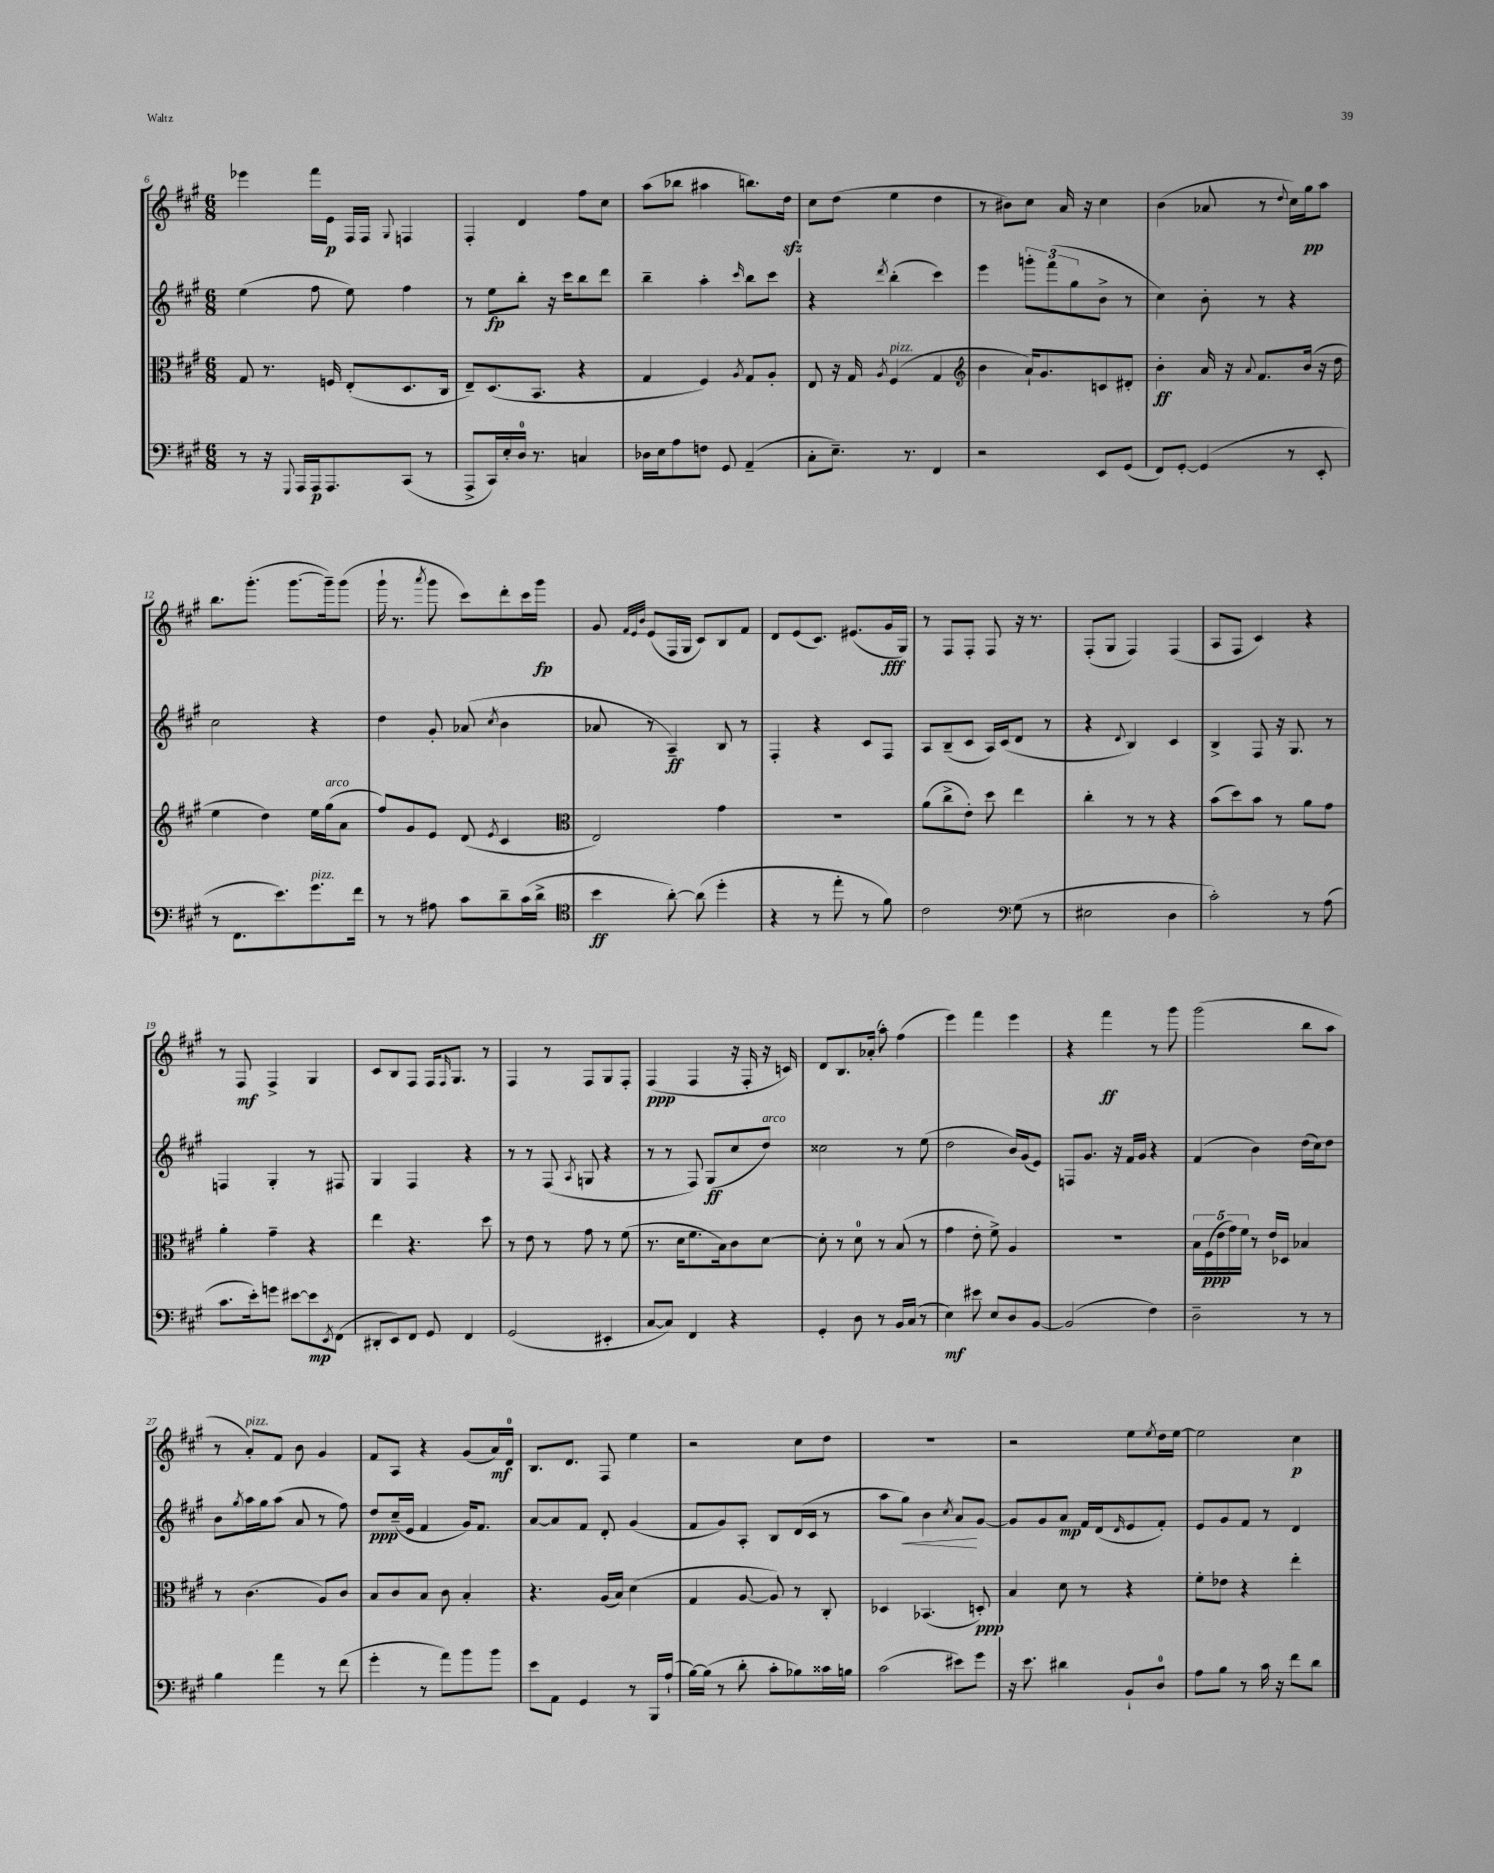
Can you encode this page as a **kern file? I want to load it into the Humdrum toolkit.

**kern	**dynam	**kern	**dynam	**kern	**dynam	**kern	**dynam
*part4	*part4	*part3	*part3	*part2	*part2	*part1	*part1
*staff4	*staff4	*staff3	*staff3	*staff2	*staff2	*staff1	*staff1
*clefF4	*	*clefC3	*	*clefG2	*	*clefG2	*
*k[f#c#g#]	*	*k[f#c#g#]	*	*k[f#c#g#]	*	*k[f#c#g#]	*
*M6/8	*	*M6/8	*	*M6/8	*	*M6/8	*
=6	=6	=6	=6	=6	=6	=6	=6
8r	.	8G#/	.	(4ee\	.	4eee-X\	.
16r	.	8.r	.	.	.	.	.
8qqGGG#/	.	.	.	.	.	.	.
16AAA/LL	.	.	.	.	.	.	.
16AAA/J	p	.	.	8ff#\	.	16fff#\LL	.
8.AAA/	.	16Fn/	.	.	.	16e\JJ	p
.	.	(8E'/L	.	8ee\)	.	16F#/LL	.
.	.	.	.	.	.	16F#/JJ	.
.	.	.	.	.	.	8qqG#/	.
(8CC#/J	.	8.D/	.	4ff#\	.	4Fn/	.
8r	.	.	.	.	.	.	.
.	.	16C#/Jk	.	.	.	.	.
=7	=7	=7	=7	=7	=7	=7	=7
8AAA^/L	.	8E~/L)	.	8r	.	4F#'/	.
16CC#/L)	.	(8.D/	.	8ee\L	fp	.	.
16E'/	.	.	.	.	.	.	.
16D/JJ	.	.	.	8bb'\J	.	4d/	.
8.r	.	8.BB/J	.	.	.	.	.
.	.	.	.	16r	.	.	.
.	.	.	.	16ccc#\KL	.	.	.
4Cn/	.	4r	.	8bb\	.	8ff#\L	.
.	.	.	.	8ddd\J	.	8cc#\J	.
=8	=8	=8	=8	=8	=8	=8	=8
16D-X\LL	.	4G#/	.	4bb~\	.	(8aa\L	.
16E\J	.	.	.	.	.	.	.
8A\	.	.	.	.	.	8bb-X\J	.
8Fn\J	.	4F#/)	.	4aa'\	.	4aa#X\	.
8GG#/	.	.	.	.	.	.	.
.	.	8qA/	.	16qqccc#/	.	.	.
(4AA~/	.	8G#/L	.	8bb\L	.	8.bbn\L)	.
.	.	8A'/J	.	8ccc#\J	.	.	.
.	.	.	.	.	.	16ddzz\Jk	.
=9	=9	=9	=9	=9	=9	=9	=9
8C#'\L	.	8E/	.	4r	.	8cc#\L	.
8.E~\J)	.	16r	.	.	.	(8dd\J	.
.	.	16G#/	.	.	.	.	.
.	.	8qA/	.	8qddd/	.	.	.
!	!	!LO:TX:a:i:t=pizz.	!	!	!	!	!
.	.	(4F#/	.	(4bb'\	.	4ee\	.
8.r	.	.	.	.	.	.	.
4FF#/	.	4G#/	.	4ccc#\)	.	4dd\	.
=10	=10	=10	=10	=10	=10	=10	=10
*	*	*clefG2	*	*	*	*	*
2r	.	4b\	.	4eee\	.	8r	.
.	.	.	.	.	.	8b#X\L)	.
.	.	16a`/KL)	.	12gggn'\L	.	8cc#\J	.
.	.	8.g#/	.	.	.	.	.
.	.	.	.	(12fff#\	.	.	.
.	.	.	.	.	.	16a/	.
.	.	.	.	12gg#\	.	.	.
.	.	.	.	.	.	16r	.
8EE/L	.	8cn/	.	8b^\J	.	4cc#\	.
(8GG#/J	.	8d#X'/J	.	8r	.	.	.
=11	=11	=11	=11	=11	=11	=11	=11
8FF#/L)	.	4b'\	ff	4cc#\)	.	(4b\	.
[8GG#'/J	.	.	.	.	.	.	.
(4GG#/]	.	16a/	.	8b'\	.	8a-X/	.
.	.	16r	.	.	.	.	.
.	.	8qqa/	.	.	.	.	.
.	.	8.f#/L	.	8r	.	8r	.
.	.	.	.	.	.	8qqdd/	.
8r	.	.	.	4r	.	16cc#\LL)	.
.	.	(16b/Jk	.	.	.	16gg#\J	pp
8EE'/	.	16r	.	.	.	8aa\J	.
.	.	16dd\	.	.	.	.	.
!!LO:LB:g=z
=12	=12	=12	=12	=12	=12	=12	=12
8r	.	4ee\	.	2cc#\	.	8.bb\L	.
8.FF#\L	.	.	.	.	.	.	.
.	.	.	.	.	.	(8.ggg#'\J	.
.	.	4dd\)	.	.	.	.	.
8.e\)	.	.	.	.	.	.	.
.	.	.	.	.	.	[8.ggg#\L	.
!LO:TX:a:i:t=pizz.	!	!	!	!	!	!	!
8.g#\	.	16ee\LL	.	4r	.	.	.
!	!	!LO:TX:a:i:t=arco	!	!	!	!	!
.	.	(16gg#\J	.	.	.	16ggg#~\k])	.
.	.	8a\J	.	.	.	(8ggg#\J	.
16f#\Jk	.	.	.	.	.	.	.
=13	=13	=13	=13	=13	=13	=13	=13
8r	.	8ff#/L)	.	4dd\	.	16ggg#`\	.
.	.	.	.	.	.	8.r	.
8r	.	8g#/	.	.	.	.	.
.	.	.	.	.	.	8qaaa/	.
8A#X\	.	8e/J	.	8g#'/	.	8ggg#\	.
8c#\L	.	(8d/	.	(8a-X/	.	8ccc#\L)	.
.	.	8qe/	.	8qcc#/	.	.	.
8d~\	.	4c#/	.	4b\	.	8ddd'\	.
(16c#\L	.	.	.	.	.	16ccc#\L	.
16d^\JJ	.	.	.	.	.	16ggg#\JJ	fp
=14	=14	=14	=14	=14	=14	=14	=14
*clefC4	*	*clefC3	*	*	*	*	*
4b\	ff	2E/)	.	8a-X/	.	8g#/	.
.	.	.	.	.	.	32qqf#/LLL	.
.	.	.	.	.	.	32qqe/	.
.	.	.	.	.	.	32qqb/JJJ	.
.	.	.	.	8r	.	(8e/L	.
[8a'\)	.	.	.	4A~/)	ff	16F#/L	.
.	.	.	.	.	.	16G#/JJ	.
(8a\]	.	.	.	.	.	8c#/L)	.
4dd'\	.	4g#\	.	8B/	.	8B/	.
.	.	.	.	8r	.	8f#/J	.
=15	=15	=15	=15	=15	=15	=15	=15
4r	.	2.r	.	4F#'/	.	8d/L	.
.	.	.	.	.	.	(8e/	.
8r	.	.	.	4r	.	8.c#/J)	.
8ee'\	.	.	.	.	.	.	.
.	.	.	.	.	.	(8.e#X/L	.
8r	.	.	.	8c#/L	.	.	.
8f#\)	.	.	.	8F#/J	.	16g#/L	fff
.	.	.	.	.	.	16G#/JJ)	.
=16	=16	=16	=16	=16	=16	=16	=16
2c#\	.	(8a\L	.	8A/L	.	8r	.
.	.	8cc#^\	.	(8B~/	.	8F#/L	.
.	.	8e'\J)	.	8c#/J	.	8F#'/J	.
.	.	8dd\	.	16A/LL)	.	8F#/	.
.	.	.	.	(16c#/J	.	.	.
*clefF4	*	*	*	*	*	*	*
(8G#\	.	4ee\	.	8d/J	.	16r	.
.	.	.	.	.	.	8.r	.
8r	.	.	.	8r	.	.	.
=17	=17	=17	=17	=17	=17	=17	=17
2E#X\	.	4cc#'\	.	4r	.	(8F#'/L	.
.	.	.	.	.	.	8G#/J	.
.	.	.	.	8qqd/	.	.	.
.	.	8r	.	4B/)	.	4F#/)	.
.	.	8r	.	.	.	.	.
4D\	.	4r	.	4c#/	.	(4F#/	.
=18	=18	=18	=18	=18	=18	=18	=18
2c#'\)	.	(8b\L	.	4B^/	.	8A/L	.
.	.	8dd\)	.	.	.	8F#/J	.
.	.	8b\J	.	8F#/	.	4c#/)	.
.	.	8r	.	16r	.	.	.
.	.	.	.	8.G#/	.	.	.
8r	.	8a\L	.	.	.	4r	.
(8A\	.	8g#\J	.	8r	.	.	.
!!LO:LB:g=z
=19	=19	=19	=19	=19	=19	=19	=19
8.c#\L	.	4a'\	.	4Fn/	.	8r	.
.	.	.	.	.	.	8F#/	mf
16e'\k)	.	.	.	.	.	.	.
8gn\J	.	4g#~\	.	4G#'/	.	4F#^/	.
[8e#X\L	.	.	.	.	.	.	.
8e#\]	mp	4r	.	8r	.	4G#/	.
8qEE/	.	.	.	.	.	.	.
(8FF#\J	.	.	.	8F#X/	.	.	.
=20	=20	=20	=20	=20	=20	=20	=20
8DD#X'/L	.	4ee\	.	4G#/	.	8c#/L	.
8EE/)	.	.	.	.	.	8B/	.
8FF#/J	.	4.r	.	4F#/	.	8F#/J	.
8GG#/	.	.	.	.	.	16F#/KL	.
.	.	.	.	.	.	16qqF#/	.
.	.	.	.	.	.	8.G#/J	.
4FF#/	.	.	.	4r	.	.	.
.	.	8dd\	.	.	.	8r	.
=21	=21	=21	=21	=21	=21	=21	=21
(2GG#/	.	8r	.	8r	.	4F#/	.
.	.	8e\	.	8r	.	.	.
.	.	8r	.	(8F#/	.	8r	.
.	.	.	.	8qA/	.	.	.
.	.	8g#\	.	8Gn/	.	8F#/L	.
4EE#X'/	.	8r	.	4r	.	8G#/	.
.	.	(8f#\	.	.	.	8F#'/J	.
=22	=22	=22	=22	=22	=22	=22	=22
[8C#/L	.	8.r	.	8r	.	(4F#/	ppp
8C#/J])	.	.	.	8r	.	.	.
.	.	16d\KL	.	.	.	.	.
4FF#/	.	8.f#\	.	8F#/)	.	4F#/	.
.	.	.	.	(8G#/L	ff	.	.
.	.	16B\k)	.	.	.	.	.
4r	.	8c#\	.	8cc#/	.	16r	.
.	.	.	.	.	.	16F#'/	.
!	!	!	!	!LO:TX:a:i:t=arco	!	!	!
.	.	[8d\J	.	8dd/J)	.	16r	.
.	.	.	.	.	.	16cn/)	.
=23	=23	=23	=23	=23	=23	=23	=23
4GG#'/	.	8d'\]	.	2cc##X\	.	8d/L	.
.	.	8r	.	.	.	8.B/	.
8D\	.	8d\	.	.	.	.	.
.	.	.	.	.	.	(16a-X'/Jk	.
8r	.	8r	.	.	.	8aa'\)	.
16BB/LL	.	(8B/	.	8r	.	(4ff#\	.
(16C#/JJ	.	.	.	.	.	.	.
8r	.	8r	.	(8ee\	.	.	.
=24	=24	=24	=24	=24	=24	=24	=24
4E\)	mf	4g#\	.	2dd\	.	4eee\)	.
8e#X\	.	8e'\	.	.	.	4fff#\	.
8E/L	.	8f#^\)	.	.	.	.	.
8D/	.	4A/	.	16b/LL)	.	4eee\	.
.	.	.	.	(16g#/J	.	.	.
[8BB/J	.	.	.	8e/J)	.	.	.
=25	=25	=25	=25	=25	=25	=25	=25
(2BB/]	.	2.r	.	8Fn/L	.	4r	.
.	.	.	.	8.g#/J	.	.	.
.	.	.	.	.	.	4fff#\	ff
.	.	.	.	16r	.	.	.
.	.	.	.	16f#/LL	.	.	.
.	.	.	.	16g#/JJ	.	.	.
4F#\)	.	.	.	4r	.	8r	.
.	.	.	.	.	.	8ggg#\	.
=26	=26	=26	=26	=26	=26	=26	=26
2D~\	.	20B\LL	.	(4f#/	.	(2ggg#\	.
.	.	(20F#\	ppp	.	.	.	.
.	.	20e\	.	.	.	.	.
.	.	20g#\)	.	.	.	.	.
.	.	20f#\JJ	.	.	.	.	.
.	.	8r	.	4b\)	.	.	.
.	.	16e/LL	.	.	.	.	.
.	.	16D-X/JJ	.	.	.	.	.
8r	.	4B-X/	.	(16dd\LL	.	8bb\L	.
.	.	.	.	16cc#\J)	.	.	.
8r	.	.	.	8dd\J	.	8aa\J	.
!!LO:LB:g=z
=27	=27	=27	=27	=27	=27	=27	=27
4B\	.	8r	.	8b\L	.	8r	.
.	.	.	.	8qgg#/	.	.	.
!	!	!	!	!	!	!LO:TX:a:i:t=pizz.	!
.	.	(4.c#\	.	16aa\L	.	8a'/L)	.
.	.	.	.	16gg#\J	.	.	.
4a\	.	.	.	(8aa\J	.	8f#/J	.
.	.	.	.	8a/	.	8b\	.
8r	.	8A/L)	.	8r	.	4g#/	.
(8f#\	.	8c#/J	.	8ff#\)	.	.	.
=28	=28	=28	=28	=28	=28	=28	=28
4g#'\	.	8B/L	.	8dd/L	ppp	8f#/L	.
.	.	8c#/	.	(16cc#~/L	.	8A/J	.
.	.	.	.	16e/JJ	.	.	.
8r	.	8B/J	.	4f#/	.	4r	.
8a\L)	.	8c#\	.	.	.	.	.
8b\	.	4B'/	.	16g#/KL)	.	(8g#/L	.
.	.	.	.	8.f#/J	.	.	.
8b\J	.	.	.	.	.	16a/L)	mf
.	.	.	.	.	.	16d/JJ	.
=29	=29	=29	=29	=29	=29	=29	=29
8e\L	.	4.r	.	[8a/L	.	8.B/L	.
8AA\J	.	.	.	8a/]	.	.	.
.	.	.	.	.	.	8.d/J	.
4GG#/	.	.	.	8f#/J	.	.	.
.	.	(16A/LL	.	8d'/	.	8F#/	.
.	.	16B/JJ)	.	.	.	.	.
8r	.	(4d\	.	(4g#/	.	4ee\	.
16BBB/LL	.	.	.	.	.	.	.
(16A`/JJ	.	.	.	.	.	.	.
=30	=30	=30	=30	=30	=30	=30	=30
[16B\LL)	.	4G#/	.	8f#/L	.	2r	.
(16B\JJ]	.	.	.	.	.	.	.
8r	.	.	.	8g#/)	.	.	.
8d'\	.	[8A/	.	8A'/J	.	.	.
8c#'\L	.	8A/])	.	8B/L	.	.	.
8B-X\)	.	8r	.	(16d/L	.	8cc#\L	.
.	.	.	.	16c#/JJ	.	.	.
16c##X\L	.	8C#'/	.	8r	.	8dd\J	.
16Bn\JJ	.	.	.	.	.	.	.
=31	=31	=31	=31	=31	=31	=31	=31
(2c#\	.	4D-X/	.	8aa\L	.	2.r	.
!	!	!	!	!	!LO:HP:b	!	!
.	.	.	.	8gg#\J)	<	.	.
.	.	(4.BB-X/	.	4b\	.	.	.
.	.	.	.	8qcc#/	.	.	.
8e#X\L)	.	.	.	8a/L	.	.	.
8g#\J	.	8Dn'/)	ppp	[8g#/J	[	.	.
=32	=32	=32	=32	=32	=32	=32	=32
16r	.	4B/	.	8g#/L]	.	2r	.
8.e\	.	.	.	.	.	.	.
.	.	.	.	8g#/	.	.	.
4d#X\	.	8d\	.	8a/J	mp	.	.
.	.	8r	.	16f#/LL	.	.	.
.	.	.	.	(16d/J	.	.	.
.	.	.	.	16qqd/	.	.	.
8BB`/L	.	4r	.	8e/	.	8ee\L	.
.	.	.	.	.	.	8qee/	.
8D/J	.	.	.	8f#'/J)	.	16dd\L	.
.	.	.	.	.	.	[16ee\JJ	.
=33	=33	=33	=33	=33	=33	=33	=33
8A\L	.	8f#'\L	.	8e/L	.	2ee\]	.
8B\J	.	8e-X\J	.	8g#/	.	.	.
8r	.	4r	.	8f#/J	.	.	.
16c#\	.	.	.	8r	.	.	.
16r	.	.	.	.	.	.	.
8f#\L	.	4ee'\	.	4d/	.	4cc#\	p
8d\J	.	.	.	.	.	.	.
==	==	==	==	==	==	==	==
*-	*-	*-	*-	*-	*-	*-	*-
